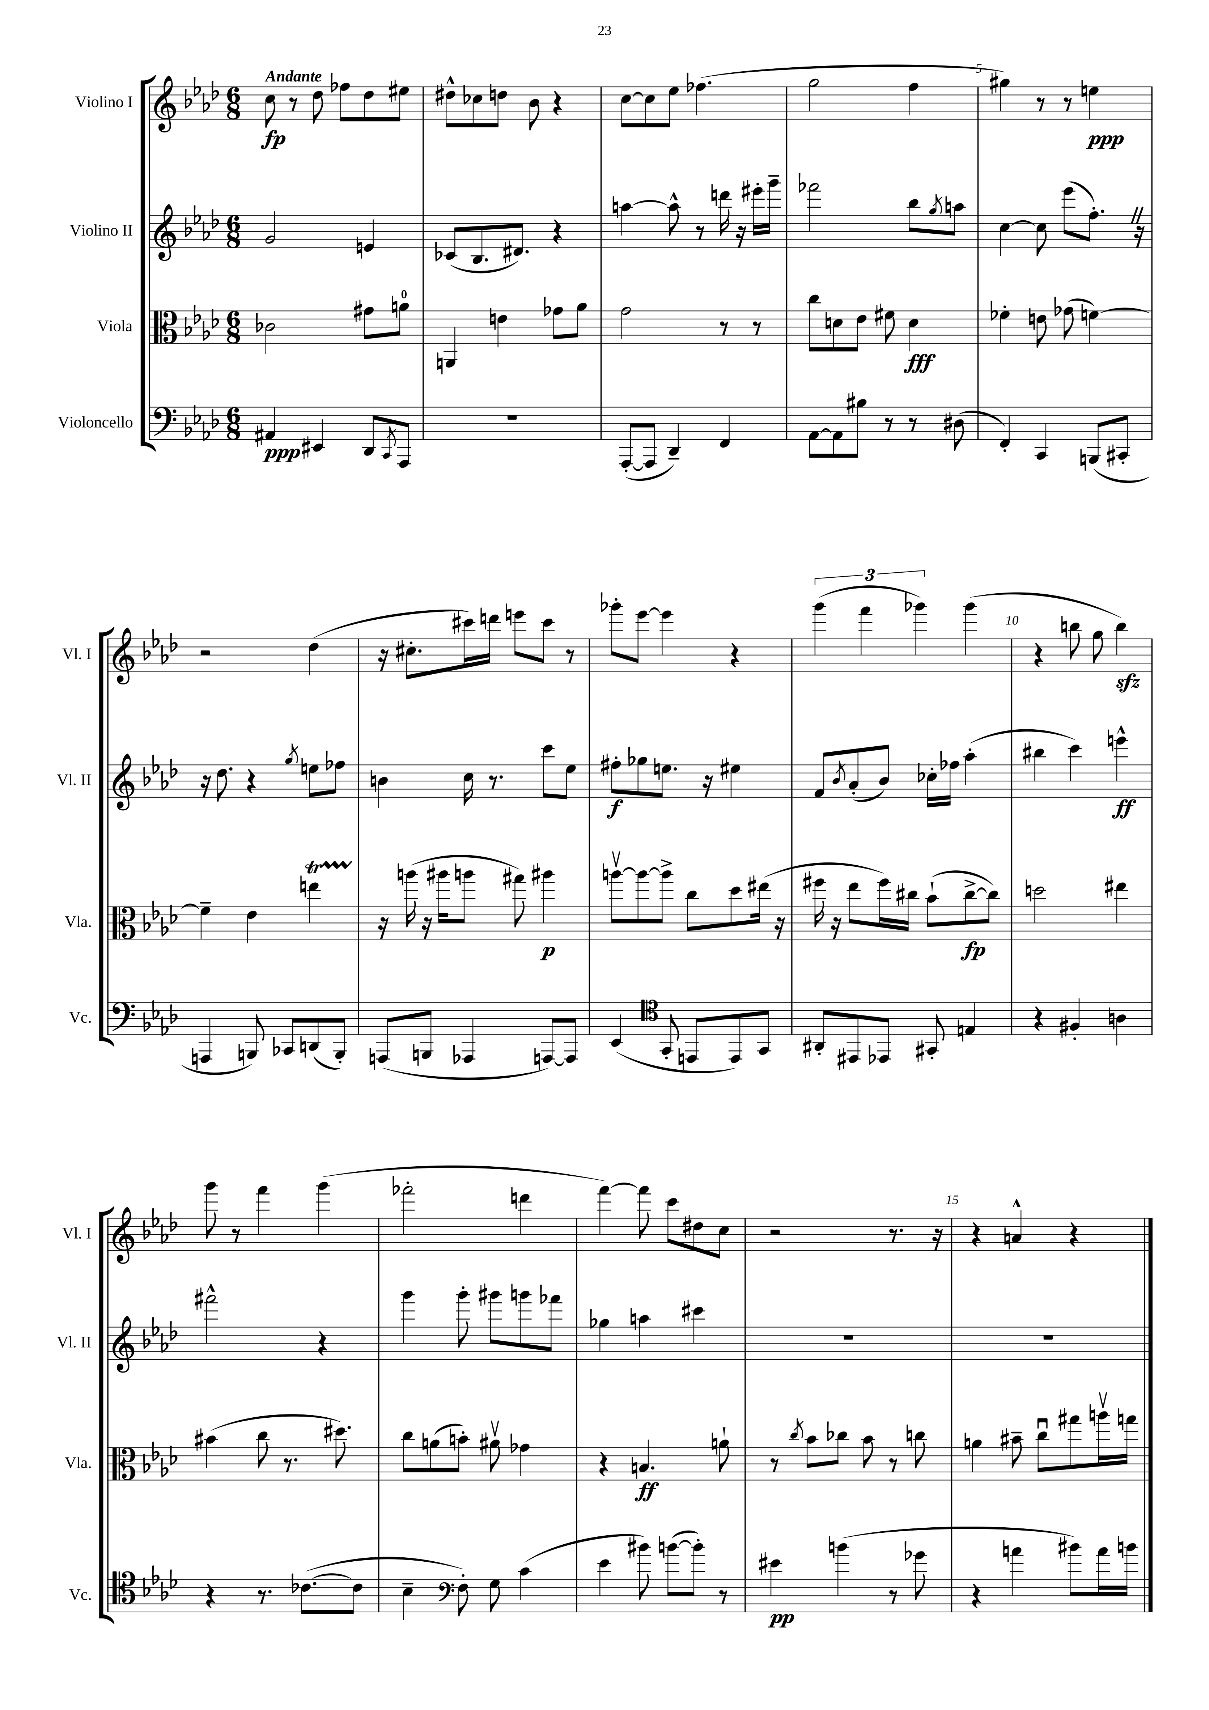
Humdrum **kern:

**kern	**dynam	**kern	**dynam	**kern	**dynam	**kern	**dynam
*part4	*part4	*part3	*part3	*part2	*part2	*part1	*part1
*staff4	*staff4	*staff3	*staff3	*staff2	*staff2	*staff1	*staff1
*I"Violoncello	*	*I"Viola	*	*I"Violino II	*	*I"Violino I	*
*I'Vc.	*	*I'Vla.	*	*I'Vl. II	*	*I'Vl. I	*
*clefF4	*	*clefC3	*	*clefG2	*	*clefG2	*
*k[b-e-a-d-]	*	*k[b-e-a-d-]	*	*k[b-e-a-d-]	*	*k[b-e-a-d-]	*
*M6/8	*	*M6/8	*	*M6/8	*	*M6/8	*
=1	=1	=1	=1	=1	=1	=1	=1
!	!	!	!	!	!	!LO:TX:a:B:t=Andante	!
4AA#X/	ppp	2c-X\	.	2g/	.	8cc\	fp
.	.	.	.	.	.	8r	.
4EE#X/	.	.	.	.	.	8dd-\	.
.	.	.	.	.	.	8ff-X\L	.
8DD-/L	.	8g#X\L	.	4en/	.	8dd-\	.
8qCC/	.	.	.	.	.	.	.
8AAA-/J	.	8an\J	.	.	.	8ee#X\J	.
=2	=2	=2	=2	=2	=2	=2	=2
2.r	.	4AAn/	.	(8c-X/L	.	8dd#X^^\L	.
.	.	.	.	8.B-/	.	8cc-X\	.
.	.	4en\	.	.	.	8ddn\J	.
.	.	.	.	8.d#X/J)	.	.	.
.	.	.	.	.	.	8b-\	.
.	.	8g-X\L	.	4r	.	4r	.
.	.	8a-\J	.	.	.	.	.
=3	=3	=3	=3	=3	=3	=3	=3
([8AAA-'/L	.	2g\	.	[4aan\	.	[8cc\L	.
8AAA-/J]	.	.	.	.	.	8cc\]	.
4DD-~/)	.	.	.	8aa^^\]	.	8ee-\J	.
.	.	.	.	8r	.	(4.ff-X\	.
4FF/	.	8r	.	16dddn\	.	.	.
.	.	.	.	16r	.	.	.
.	.	8r	.	16eee#X'\LL	.	.	.
.	.	.	.	16ggg~\JJ	.	.	.
=4	=4	=4	=4	=4	=4	=4	=4
[8AA-\L	.	8cc\L	.	2fff-X\	.	2gg\	.
8AA-\]	.	8dn\	.	.	.	.	.
8B#X\J	.	8e-\J	.	.	.	.	.
8r	.	8f#X\	.	.	.	.	.
8r	.	4d\	fff	8bb-\L	.	4ff\	.
.	.	.	.	8qgg/	.	.	.
(8D#X\	.	.	.	8aan\J	.	.	.
=5	=5	=5	=5	=5	=5	=5	=5
4FF'/)	.	4f-X'\	.	[4cc\	.	4gg#X\)	.
4CC/	.	8en\	.	8cc\]	.	8r	.
.	.	(8g-X\	.	(8eee-\L	.	8r	.
(8BBBn/L	.	[4fn\)	.	8.ff'Z\J)	.	4een\	ppp
8CC#X'/J	.	.	.	.	.	.	.
.	.	.	.	16r	.	.	.
!!LO:LB:g=z
=6	=6	=6	=6	=6	=6	=6	=6
4AAAn/	.	4f~\]	.	16r	.	2r	.
.	.	.	.	8.dd-\	.	.	.
8BBBn/)	.	4e-\	.	4r	.	.	.
8CC-X/L	.	.	.	.	.	.	.
.	.	.	.	8qgg/	.	.	.
(8DDn/	.	4eent\	.	8een\L	.	(4dd-\	.
8BBB'/J)	.	.	.	8ff-X\J	.	.	.
=7	=7	=7	=7	=7	=7	=7	=7
(8AAAn/L	.	16r	.	4bn\	.	16r	.
.	.	(16aan\	.	.	.	8.cc#X'\L	.
8BBBn/J	.	16r	.	.	.	.	.
.	.	16aa#X\KL	.	.	.	.	.
4AAA-X/	.	8aan\J	.	16cc\	.	16ccc#X\L)	.
.	.	.	.	8.r	.	16dddn\JJ	.
.	.	8gg#X\)	.	.	.	8eeen\L	.
[8AAAn/L)	.	4aa#X\	p	8ccc\L	.	8ccc#\J	.
8AAA/J]	.	.	.	8ee-\J	.	8r	.
=8	=8	=8	=8	=8	=8	=8	=8
(4EE-/	.	[8aanv\L	.	8ff#X'\L	f	8ggg-X'\L	.
.	.	8aa\_	.	8gg-X\	.	[8eee-\J	.
*clefC4	*	*	*	*	*	*	*
8GG'/	.	8aa^\J]	.	8.een\J	.	4eee-\]	.
8EEn/L	.	8cc\L	.	.	.	.	.
.	.	.	.	16r	.	.	.
8EE/)	.	8dd-\	.	4ee#X\	.	4r	.
8GG/J	.	(16ee#X\Jk	.	.	.	.	.
.	.	16r	.	.	.	.	.
=9	=9	=9	=9	=9	=9	=9	=9
8AA#X'/L	.	16ff#X\	.	8f/L	.	(6ggg\	.
.	.	16r	.	.	.	.	.
.	.	.	.	8qb-/	.	.	.
8EE#X/	.	8ee-\L	.	(8a-'/	.	.	.
.	.	.	.	.	.	6fff\	.
8EE-X/J	.	16ff#\L)	.	8b-/J)	.	.	.
.	.	16cc#X\JJ	.	.	.	.	.
.	.	.	.	.	.	6ggg-X\)	.
8GG#X'/	.	(8b-`\L	.	16cc-X'\LL	.	.	.
.	.	.	.	16ff-X\JJ	.	.	.
4En/	.	[8cc#^\	fp	(4aa-'\	.	(4ggg-\	.
.	.	8cc#\J])	.	.	.	.	.
=10	=10	=10	=10	=10	=10	=10	=10
4r	.	2ddn\	.	4bb#X\	.	4r	.
4F#X'/	.	.	.	4ccc\)	.	8bbn\	.
.	.	.	.	.	.	8gg\	.
4An\	.	4ee#X\	.	4eeen^^\	ff	4bbzz\)	.
!!LO:LB:g=z
=11	=11	=11	=11	=11	=11	=11	=11
4r	.	(4b#X\	.	2fff#X^^\	.	8ggg\	.
.	.	.	.	.	.	8r	.
8.r	.	8cc\	.	.	.	4fff\	.
.	.	8.r	.	.	.	.	.
([8.c-X\L	.	.	.	.	.	.	.
.	.	.	.	4r	.	(4ggg\	.
.	.	8.dd#X\)	.	.	.	.	.
8c-\J]	.	.	.	.	.	.	.
=12	=12	=12	=12	=12	=12	=12	=12
4B-~\	.	8cc\L	.	4ggg\	.	2fff-X'\	.
.	.	(8an\	.	.	.	.	.
*clefF4	*	*	*	*	*	*	*
8F'\)	.	8bn'\J)	.	8ggg'\	.	.	.
8G\	.	8a#Xv\	.	8ggg#X\L	.	.	.
(4c\	.	4g-X\	.	8gggn\	.	4dddn\	.
.	.	.	.	8fff-X\J	.	.	.
=13	=13	=13	=13	=13	=13	=13	=13
4e-\	.	4r	.	4gg-X\	.	[4fff\)	.
8b#X\)	.	4.Bn/	ff	4aan\	.	8fff\]	.
([8bn\L	.	.	.	.	.	8ccc\L	.
8b'\J])	.	.	.	4ccc#X\	.	8dd#X\	.
8r	.	8an`\	.	.	.	8cc\J	.
=14	=14	=14	=14	=14	=14	=14	=14
4e#X\	pp	8r	.	2.r	.	2r	.
.	.	8qcc/	.	.	.	.	.
.	.	8b-\L	.	.	.	.	.
(4bn\	.	8cc-X\J	.	.	.	.	.
.	.	8b-\	.	.	.	.	.
8r	.	8r	.	.	.	8.r	.
8g-X\	.	8ccn\	.	.	.	.	.
.	.	.	.	.	.	16r	.
=15	=15	=15	=15	=15	=15	=15	=15
4r	.	4an\	.	2.r	.	4r	.
4an\	.	8b#X~\	.	.	.	4an^^/	.
.	.	8ccu\L	.	.	.	.	.
8b#X\L)	.	8gg#X\	.	.	.	4r	.
16a\L	.	16aanv\L	.	.	.	.	.
16bn\JJ	.	16ggn\JJ	.	.	.	.	.
==	==	==	==	==	==	==	==
*-	*-	*-	*-	*-	*-	*-	*-
